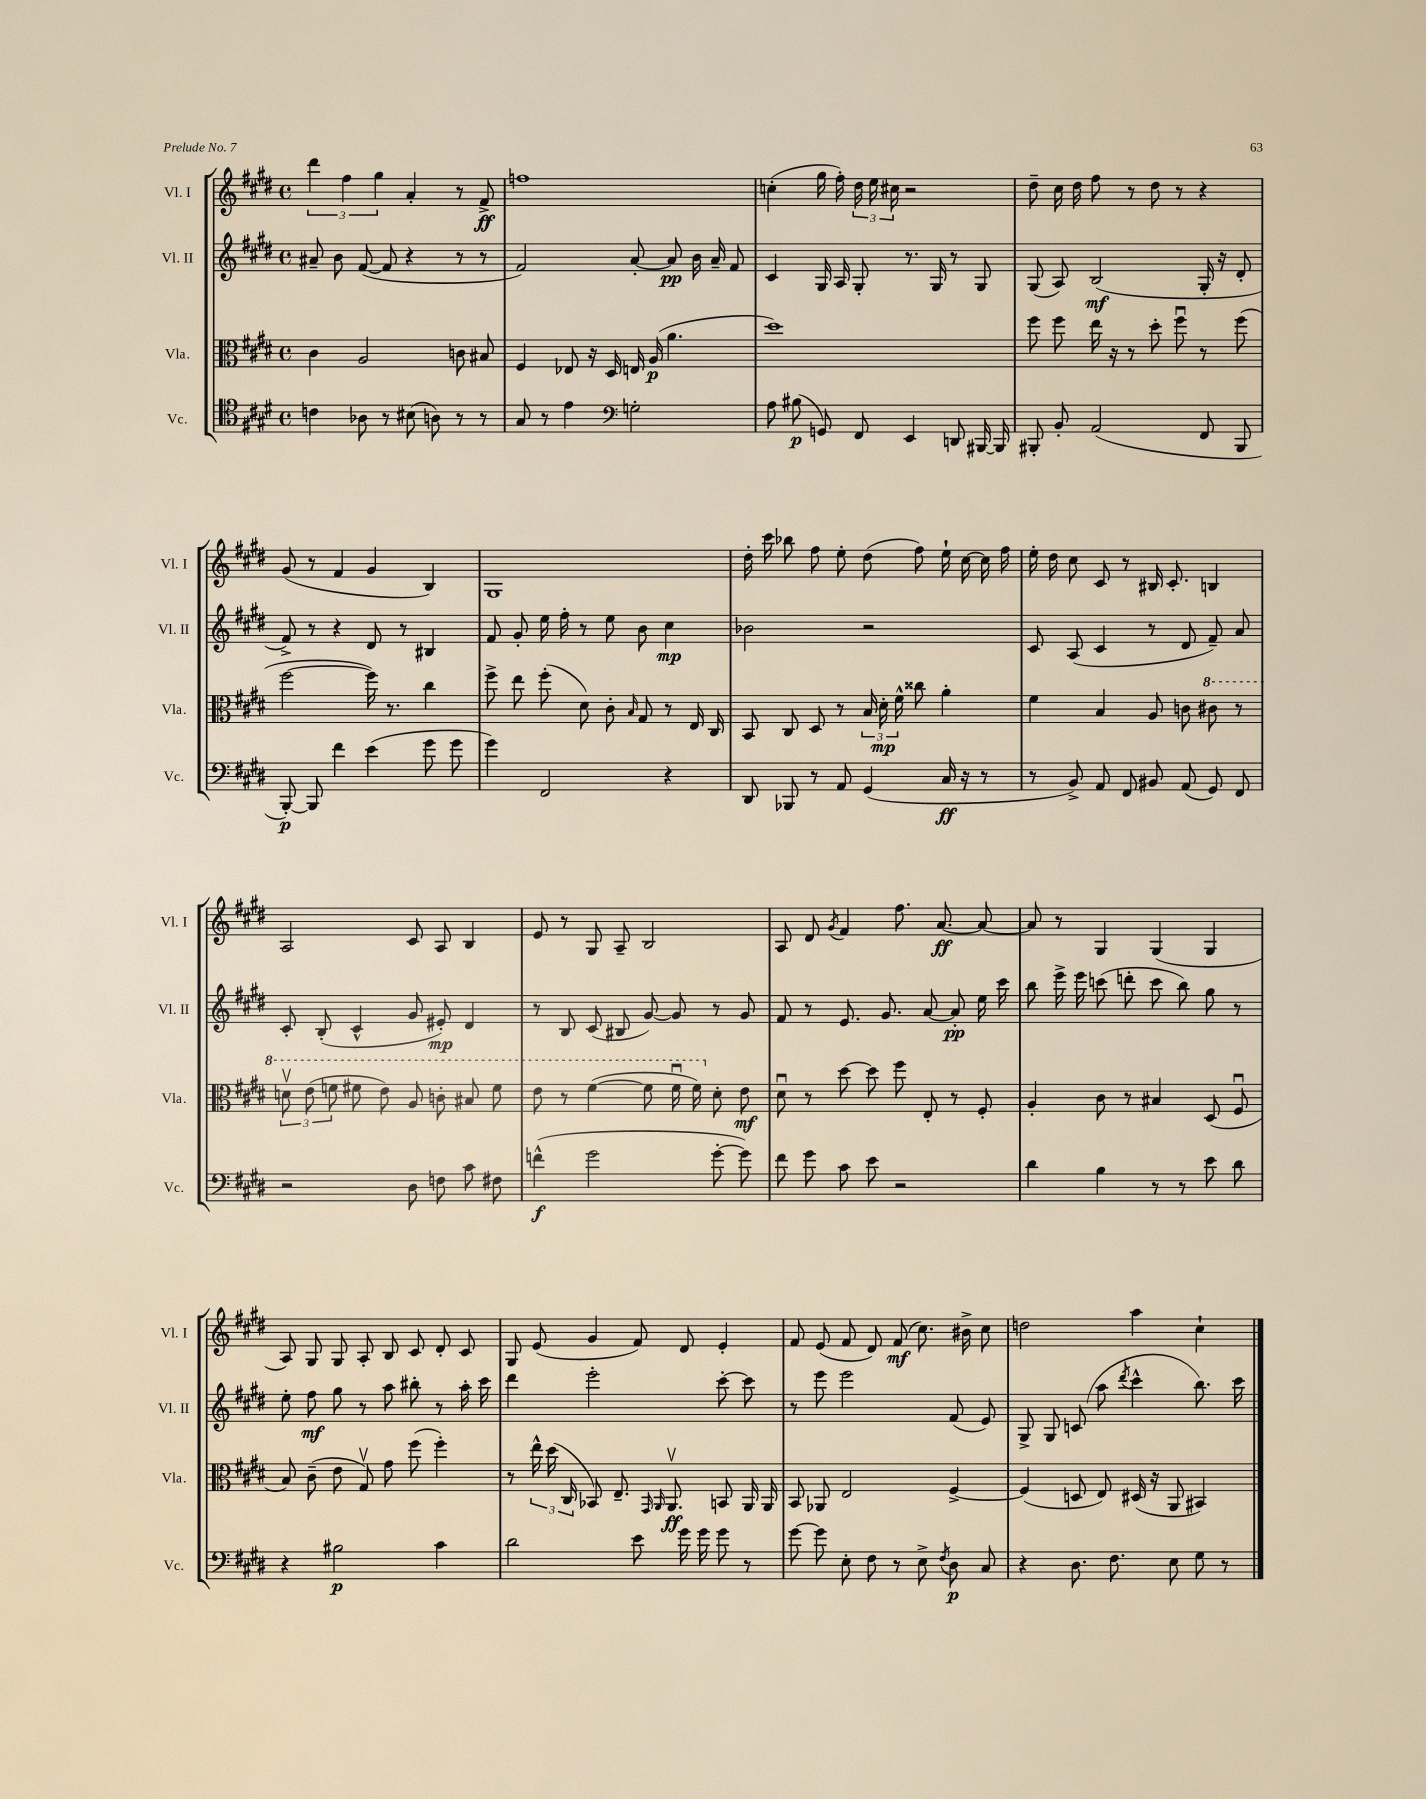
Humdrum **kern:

**kern	**kern	**kern	**kern
*staff4	*staff3	*staff2	*staff1
*clefC4	*clefC3	*clefG2	*clefG2
*k[f#c#g#d#]	*k[f#c#g#d#]	*k[f#c#g#d#]	*k[f#c#g#d#]
*M4/4	*M4/4	*M4/4	*M4/4
*met(c)	*met(c)	*met(c)	*met(c)
4c\	4c#\	8a#~/	6ddd#\
.	.	8b\	.
.	.	.	6ff#\
8A-\	2A/	([8f#/	.
.	.	.	6gg#\
8r	.	8f#/]	.
(8B#\	.	4r	4a'/
8A\)	.	.	.
8r	8c\	8r	8r
8r	8B#/	8r	8f#^/
=	=	=	=
8G#/	4F#/	2f#/)	1ff
8r	.	.	.
4e\	8E-/	.	.
.	16r	.	.
.	16D#/	.	.
*clefF4	*	*	*
2G'\	16E/	[8a'/	.
.	(16A/	.	.
.	4.a\	8a/]	.
.	.	16b\	.
.	.	16a~/	.
.	.	8f#/	.
=	=	=	=
8A\	1dd#)	4c#/	(4cc'\
(8B#\	.	.	.
8GG/)	.	16G#/	16gg#\
.	.	16A/	16ff#'\)
8FF#/	.	8G#'/	24dd#\
.	.	.	24ee\
.	.	.	24cc#\
4EE/	.	8.r	2r
.	.	16G#/	.
8DD/	.	8r	.
[16BBB#/	.	8G#/	.
16BBB#/]	.	.	.
=	=	=	=
8BBB#'/	8ff#\	(8G#/	8dd#~\
8BB'/	8ff#\	8A/)	16cc#\
.	.	.	16dd#\
(2AA/	16ee\	(2B/	8ff#\
.	16r	.	.
.	8r	.	8r
.	8dd#'\	.	8dd#\
.	8ff#u\	.	8r
8FF#/	8r	16G#'/	4r
.	.	16r	.
8BBB#/	(8ff#\	8d#'/	.
=	=	=	=
[8BBB'/)	[2ff#\	8f#^/)	(8g#/
8BBB/]	.	8r	8r
4f#\	.	4r	4f#/
(4e\	16ff#\])	8d#/	4g#/
.	8.r	.	.
.	.	8r	.
8g#\	4cc#\	4B#/	4B/)
8g#\	.	.	.
=	=	=	=
4g#\)	8ff#^\	8f#/	1G#
.	8ee\	8g#'/	.
2FF#/	(8ff#'\	16ee\	.
.	.	16ff#'\	.
.	8d#\)	8r	.
.	8c#'\	8ee\	.
.	16qqB/	.	.
.	8G#/	8b\	.
4r	8r	4cc#\	.
.	16E/	.	.
.	16C#/	.	.
=	=	=	=
8DD#/	8BB/	2b-\	16dd#'\
.	.	.	16ccc#\
8BBB-/	8C#/	.	8bb-\
8r	8D#/	.	8ff#\
8AA/	8r	.	8ee'\
(4GG#/	24B/	2r	(8dd#\
.	24d#'\	.	.
.	24f#^^\	.	.
.	8cc##\	.	8ff#\)
16C#/	4a'\	.	16ee`\
16r	.	.	[16cc#\
8r	.	.	16cc#\]
.	.	.	16ff#\
=	=	=	=
8r	4f#\	8c#/	16ee'\
.	.	.	16dd#\
8BB^/)	.	(8A/	8cc#\
8AA/	4B/	4c#/	8c#/
8FF#/	.	.	8r
8BB#/	8A/	8r	16B#/
.	.	.	8.c#'/
(8AA/	8c\	8d#/	.
8GG#/)	8cc#\	8f#~/)	4B/
8FF#/	8r	8a/	.
=	=	=	=
2r	12ddv\	8c#'/	2A/
.	(12ee\	.	.
.	.	(8B'/	.
.	12ff\	.	.
.	8ff#\	4c#^^/	.
.	8ee\)	.	.
8D#\	8a/	8g#/	8c#/
8F\	8cc'\	8e#'/)	8A/
8c#\	8b#/	4d#/	4B/
8F#\	8ff#\	.	.
=	=	=	=
(4f^^\	8ee\	8r	8e/
.	8r	8B/	8r
2g#\	([4ff#\	(8c#/	8G#/
.	.	8B#/	8A~/
.	8ff#\]	[8g#/)	2B/
.	16ff#u\	8g#/]	.
.	16ff#\)	.	.
[8g#'\	8d#'\	8r	.
8g#\])	8e\	8g#/	.
=	=	=	=
8f#\	8d#u\	8f#/	8A/
8g#\	8r	8r	8d#/
.	.	.	8qg#/
8c#\	[8dd#\	8.e/	4f#/
8e\	8dd#\]	.	.
.	.	8.g#/	.
2r	8ff#\	.	8.ff#\
.	8E'/	[8a/	.
.	.	.	[8.a/
.	8r	8a'/]	.
.	8F#'/	16ee\	8a/_
.	.	16ccc#\	.
=	=	=	=
4d#\	4A'/	8bb\	8a/]
.	.	16eee^\	8r
.	.	16eee\	.
4B\	8c#\	(8ccc\	4G#/
.	8r	8ddd'\	.
8r	4B#/	8ccc\	(4G#/
8r	.	8bb\)	.
8e\	(8D#/	8gg#\	4G#/
8d#\	8F#u/	8r	.
=	=	=	=
4r	8B/)	8ee'\	8A/)
.	(8c#~\	8ff#\	8G#/
2B#\	8e\	8gg#\	8G#/
.	8G#v/)	8r	8A'/
.	8g#\	8aa\	8B/
.	(8ff#\	8bb#'\	8c#/
4c#\	4ff#'\)	8r	8d#'/
.	.	16aa'\	8c#/
.	.	16ccc#\	.
=	=	=	=
2d#\	8r	4ddd#\	8G#/
.	24ee^^\	.	(8e/
.	(24dd#\	.	.
.	24C#/	.	.
.	8BB-/)	2eee'\	4g#/
.	8.E~/	.	.
8e\	.	.	8f#/)
.	16qqGG#/	.	.
.	16qqAA/	.	.
.	8.AAv/	.	.
16g#\	.	.	8d#/
16g#\	.	.	.
8g#\	8BB/	[8ccc#'\	4e'/
8r	16AA/	8ccc#\]	.
.	16AA/	.	.
=	=	=	=
[8g#\	8BB/	8r	8f#/
8g#\]	8AA-/	8eee\	(8e/
8E'\	2E/	2eee\	8f#/
8F#\	.	.	8d#/)
8r	.	.	(8f#/
8E^\	.	.	8.cc#\)
8qF#/	.	.	.
8D#\	[4F#^/	(8f#/	.
.	.	.	16b#^\
8C#/	.	8e/)	8cc#\
=	=	=	=
4r	(4F#/]	8G#^/	2dd\
.	.	8G#/	.
8.D#\	8D/	(8c/	.
.	8E/)	8aa\	.
8.F#\	.	.	.
.	.	8qddd#/	.
.	(16D#/	4ccc#^^\	4aa\
.	16r	.	.
8E\	8AA/	.	.
8G#\	4BB#/)	8.bb\)	4cc#`\
8r	.	.	.
.	.	16ccc#\	.
==	==	==	==
*-	*-	*-	*-
